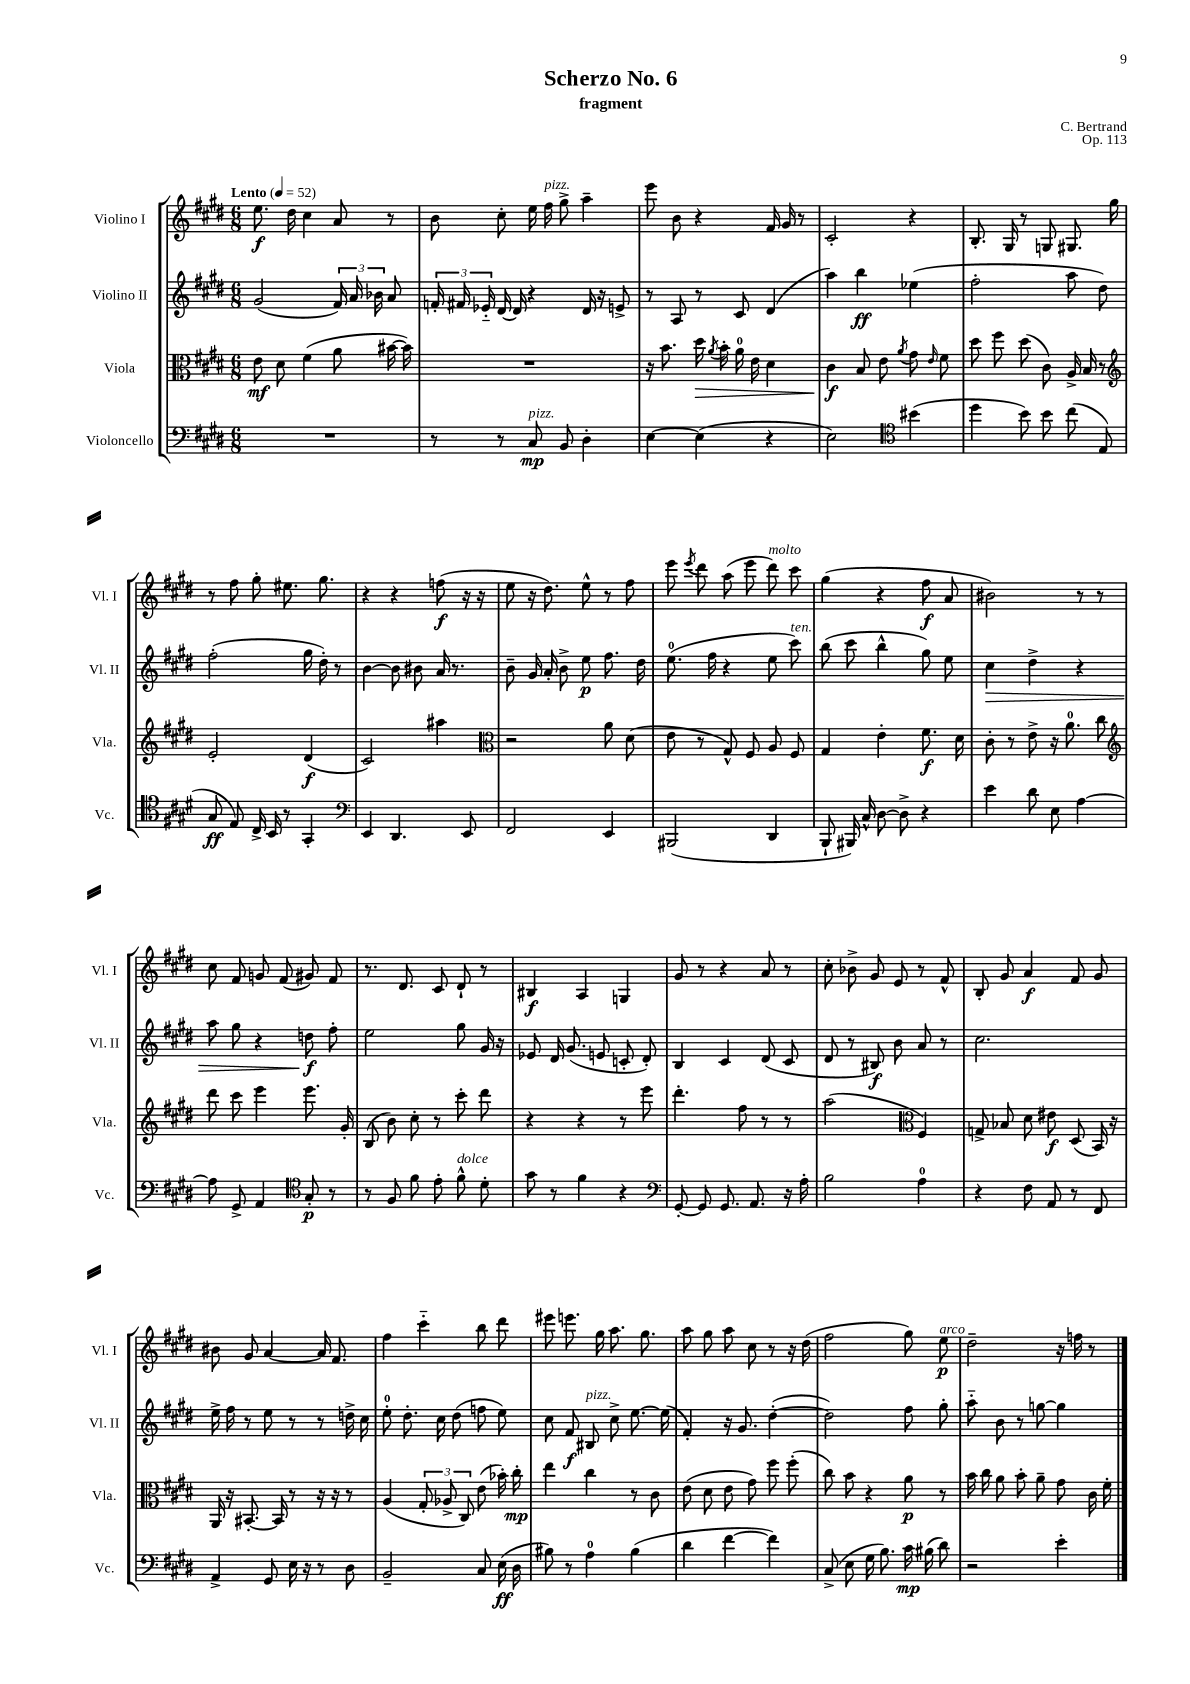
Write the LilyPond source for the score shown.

\header { title = "Scherzo No. 6" composer = "C. Bertrand" subtitle = "fragment" opus = "Op. 113" }
<<
\new StaffGroup <<
\new Staff = "s0" \with { instrumentName = "Violino I" shortInstrumentName = "Vl. I" } {
    \clef treble \key e \major \numericTimeSignature \time 6/8 \tempo "Lento" 4 = 52
    \autoBeamOff e''8.\f dis''16 cis''4 a'8 r8 |
    b'8 cis''8-. e''16 fis''16^\markup { \italic "pizz." } gis''8-> a''4-- |
    e'''8 b'8 r4 fis'16 gis'16 r8 |
    cis'2-. r4 |
    b8.-. gis16 r8 g8 gis8. gis''16 |
    r8 fis''8 gis''8-. eis''8. gis''8. |
    r4 r4 f''8\f( r16 r16 |
    e''8 r16 dis''8.) e''8-^ r8 fis''8 |
    e'''8 \acciaccatura { e'''8 } dis'''8 a''8( e'''8 dis'''8^\markup { \italic "molto" }) cis'''8 |
    gis''4( r4 fis''8\f a'8 |
    bis'2) r8 r8 |
    cis''8 fis'8 g'8 fis'8( gis'8) fis'8 |
    r8. dis'8. cis'8 dis'8-! r8 |
    bis4\f a4 g4 |
    gis'8 r8 r4 a'8 r8 |
    cis''8-. bes'8-> gis'8 e'8 r8 fis'8-^ |
    b8-. gis'8 a'4\f fis'8 gis'8 |
    bis'8 gis'8 a'4~ a'16 fis'8. |
    fis''4 cis'''4-_ b''8 dis'''8 |
    eis'''8 e'''8. gis''16 a''8. gis''8. |
    a''8 gis''8 a''8 cis''8 r8 r16 dis''16( |
    fis''2 gis''8) e''8\p^\markup { \italic "arco" } |
    dis''2-- r16 f''16 r8 \bar "|." |
}
\new Staff = "s1" \with { instrumentName = "Violino II" shortInstrumentName = "Vl. II" } {
    \clef treble \key e \major \numericTimeSignature \time 6/8
    \autoBeamOff gis'2( \tuplet 3/2 { fis'16) a'16 bes'16 } a'8 |
    \tuplet 3/2 { f'16-. fis'16 ees'16-_ } dis'16~ dis'16 r4 dis'16 r16 e'8-> |
    r8 a8 r8 cis'8 dis'4( |
    a''4) b''4\ff ees''4( |
    fis''2-. a''8 dis''8) |
    fis''2-.( gis''16 dis''16-.) r8 |
    b'4~ b'8 bis'8 a'16 r8. |
    b'8-- gis'16 a'16-. b'8-> e''8\p fis''8. dis''16 |
    e''8.-0( fis''16 r4 e''8 cis'''8^\markup { \italic "ten." }) |
    b''8( cis'''8 b''4-^ gis''8) e''8 |
    cis''4\> dis''4-> r4 |
    a''8 gis''8 r4 d''8\f\! fis''8-. |
    e''2 gis''8 gis'16 r16 |
    ees'8 dis'16 gis'8.( e'8 c'8-. dis'8-.) |
    b4 cis'4 dis'8( cis'8 |
    dis'8 r8 bis8\f) b'8 a'8 r8 |
    cis''2. |
    e''16-> fis''16 r8 e''8 r8 r8 d''16-> cis''16 |
    e''8-0-. dis''8.-. cis''16 dis''8( f''8 e''8) |
    cis''8 fis'8\f bis8^\markup { \italic "pizz." } cis''8-> e''8.~ e''16( |
    fis'4-.) r16 gis'8. dis''4~-.( |
    dis''2) fis''8 gis''8-. |
    a''8-_ b'8 r8 g''8~ g''4 \bar "|." |
}
\new Staff = "s2" \with { instrumentName = "Viola" shortInstrumentName = "Vla." } {
    \clef alto \key e \major \numericTimeSignature \time 6/8
    \autoBeamOff e'8\mf dis'8 fis'4( a'8 bis'16~ bis'16) |
    R2. |
    r16 b'8. dis''16\> \acciaccatura { a'8 } b'16-. a'16-0 e'16 dis'4 |
    cis'4\f\! b8 e'8 \acciaccatura { a'8 } gis'8 \grace { e'16 } fis'8 |
    dis''8 fis''8 dis''8( cis'8) a16-> b16 r8 |
    \clef treble e'2-. dis'4\f( |
    cis'2) ais''4 |
    \clef alto r2 a'8 dis'8( |
    e'8 r8 gis8-^) fis8 a8 fis8 |
    gis4 e'4-. fis'8.\f dis'16 |
    cis'8-. r8 e'8-> r16 a'8.-0 cis''8 |
    \clef treble dis'''8 cis'''8 e'''4 e'''8. gis'16-. |
    b8( b'8) cis''8-. r8 cis'''8-. dis'''8 |
    r4 r4 r8 e'''8 |
    dis'''4.-. fis''8 r8 r8 |
    a''2( \clef alto fis4) |
    g8-> bes8 dis'8 eis'8\f dis8( b,16) r16 |
    a,16 r16 bis,8.~-. bis,16 r8 r16 r16 r8 |
    a4( \tuplet 3/2 { gis8-. aes8-> cis8) } e'8( bes'16-.) cis''16-.\mp |
    e''4 cis''4 r8 cis'8 |
    e'8( dis'8 e'8 gis'8) fis''8 fis''8-.( |
    cis''8) b'8 r4 a'8\p r8 |
    b'16 cis''16 a'8 b'8-. a'8-- gis'8 cis'16 fis'16-. \bar "|." |
}
\new Staff = "s3" \with { instrumentName = "Violoncello" shortInstrumentName = "Vc." } {
    \clef bass \key e \major \numericTimeSignature \time 6/8
    \autoBeamOff R2. |
    r8 r8 cis8\mp^\markup { \italic "pizz." } b,8 dis4-. |
    e4~ e4( r4 |
    e2) \clef tenor bis'4( |
    dis''4 b'8) b'8 cis''8( e8 |
    gis8\ff e8) cis16-> b,16 r8 gis,4-. |
    \clef bass e,4 dis,4. e,8 |
    fis,2 e,4 |
    bis,,2( dis,4 |
    b,,8-! bis,,16) cis16-^ dis8~ dis8-> r4 |
    e'4 dis'8 e8 a4~ |
    a8 gis,8-> a,4 \clef tenor gis8-.\p r8 |
    r8 fis8 fis'8 e'8-. fis'8-^^\markup { \italic "dolce" } dis'8-. |
    gis'8 r8 fis'4 r4 |
    \clef bass gis,8~-. gis,8 gis,8. a,8. r16 a16-. |
    b2 a4-0 |
    r4 fis8 a,8 r8 fis,8 |
    a,4-> gis,8 e16 r16 r8 dis8 |
    b,2-- cis8 e16\ff( dis16 |
    bis8) r8 a4-0 bis4( |
    dis'4 fis'4~ fis'4) |
    cis8->( e8 gis16 b8.) cis'16\mp bis16( dis'8) |
    r2 e'4-. \bar "|." |
}
>>
>>
\layout { \context { \Score \remove "Bar_number_engraver" } }
